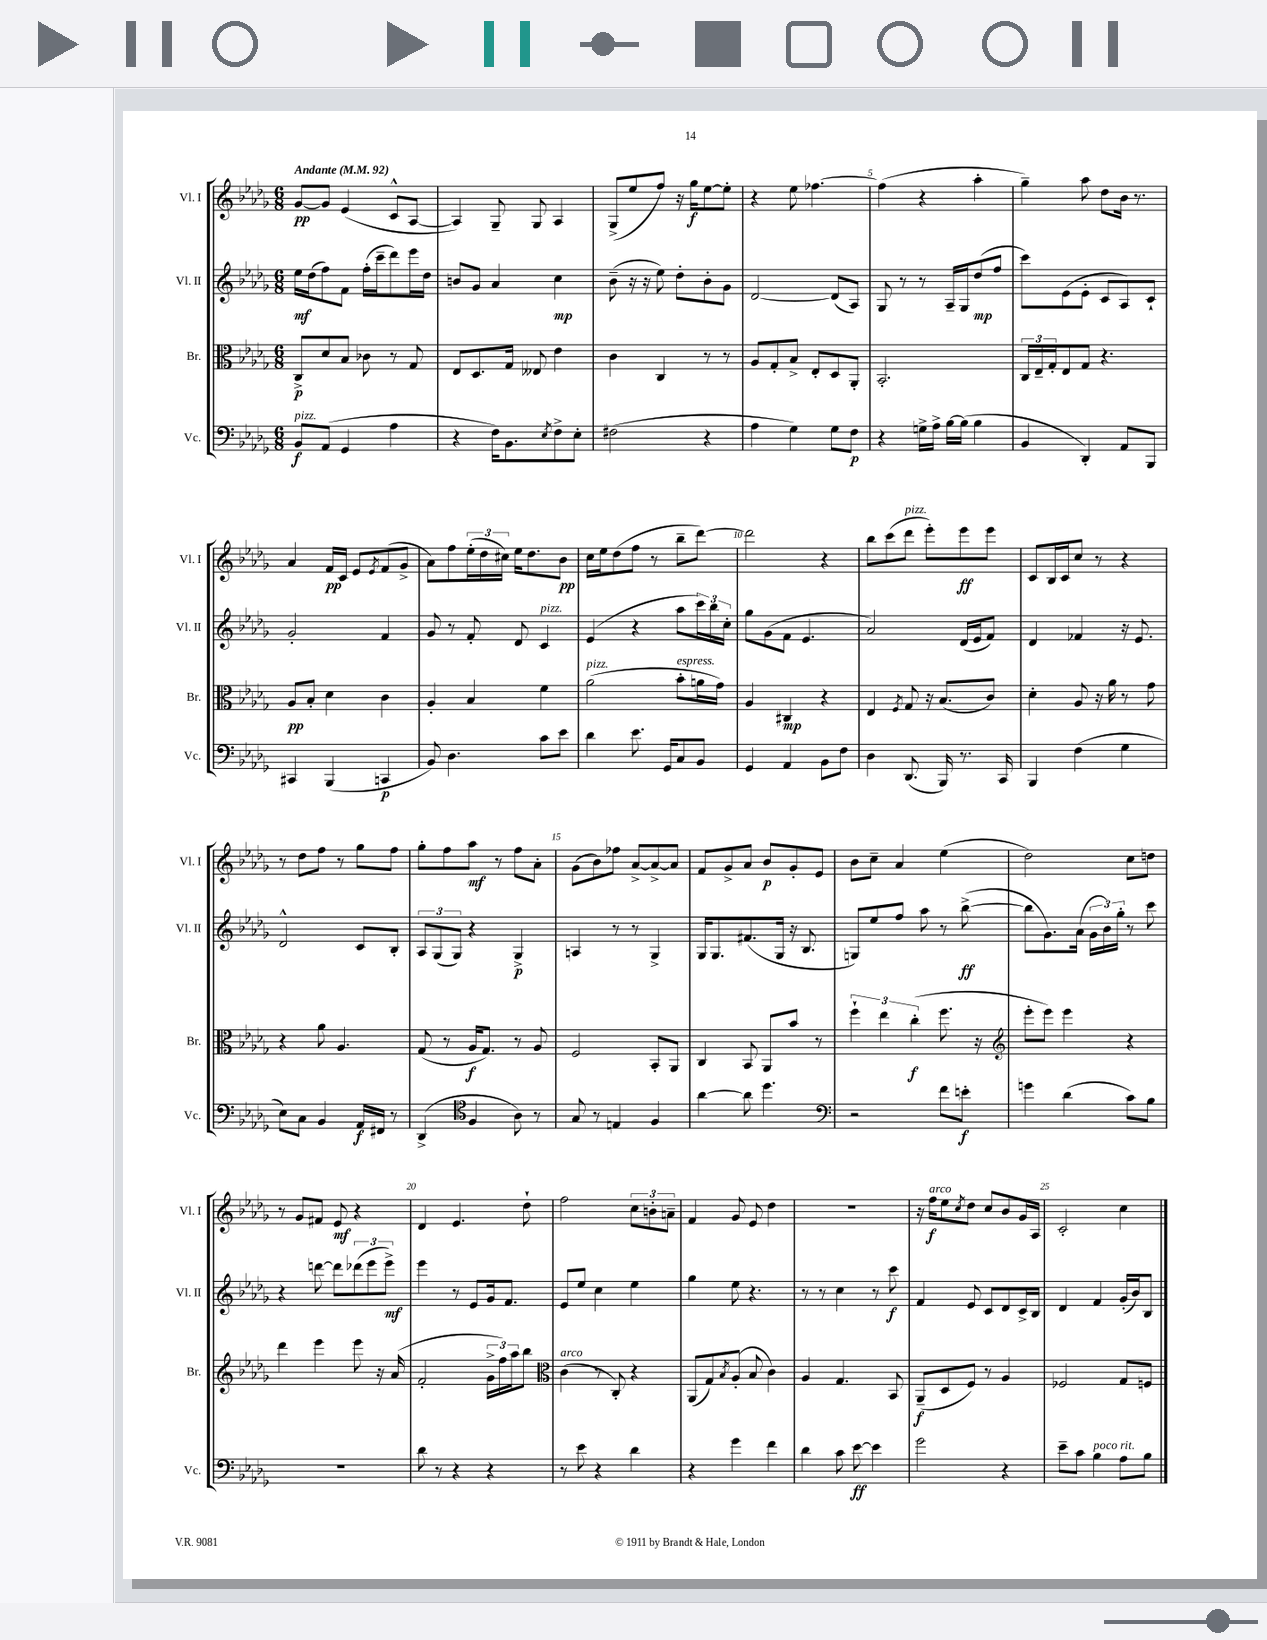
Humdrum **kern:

**kern	**kern	**kern	**kern
*staff4	*staff3	*staff2	*staff1
*clefF4	*clefC3	*clefG2	*clefG2
*k[b-e-a-d-g-]	*k[b-e-a-d-g-]	*k[b-e-a-d-g-]	*k[b-e-a-d-g-]
*M6/8	*M6/8	*M6/8	*M6/8
*MM92	*MM92	*MM92	*MM92
8BB-	8C^	16ee-	[8g-
.	.	(16dd-	.
(8AA-	8d-	8ff)	8g-]
4GG-	8B-	8f	(4e-
.	8c-	(16ff'	.
.	.	16ccc~	.
4A-	8r	8ddd-)	8c^^
.	8G-	16eee-	[8A-
.	.	16dd-	.
=	=	=	=
4r	8E-	8b	4A-])
.	8.D-	8g-	.
16F)	.	4a-	8G-~
8.BB-	16G-	.	.
.	8E--	.	8G-
8qE-	.	.	.
8F^	4e-	4cc	4A-
8E-'	.	.	.
=	=	=	=
(2F#	4c	(8b-~	(8G-^
.	.	16r	8ee-
.	.	16r	.
.	4C	8ee-)	8ff)
.	.	8dd-'	16r
.	.	.	16gg-
4r	8r	8b-'	[8ee-
.	8r	8g-	8ee-']
=	=	=	=
4A-	8A-	[2d-	4r
.	8G-'	.	.
4G-)	8B-^	.	8ee-
.	8E-'	.	[4.ff-
8G-	8D-	(8d-]	.
8F	8AA-'	8A-)	.
=	=	=	=
4r	2.BB-'	8G-	(4ff-]
.	.	8r	.
16G^	.	8r	4r
16A-^	.	.	.
[16B-	.	16A-~	.
(16B-]	.	16G-	.
4B-	.	(8dd-	4aa-'
.	.	8ff	.
=	=	=	=
4BB-	24C	8ccc)	4gg-~)
.	24E-~	.	.
.	24G-'	.	.
.	8E-	(8e-	.
4DD-')	8G-	8e-'	8aa-
.	4.r	8c	8dd-
8AA-	.	8A-)	16b-
.	.	.	8.r
8BBB-	.	8c`	.
=	=	=	=
4CC#	8A-	2g-'	4a-
.	8B-'	.	.
(4BBB-	4d-	.	16f
.	.	.	16c
.	.	.	8e-
.	.	.	8qe-
4CC	4c	4f	(8f
.	.	.	8g-^
=	=	=	=
8BB-)	4A-'	8g-	8a-)
4.D-	.	8r	8ff
.	4B-	8f'	(24ee-'
.	.	.	24dd-
.	.	.	24cc#)
.	.	8d-	16ee-
.	.	.	8.dd-
8c	4f	4c	.
8e-	.	.	8b-
=	=	=	=
4d-	(2a-	(4e-	16cc
.	.	.	16ee-
.	.	.	(8dd-
8.e-	.	4r	8ff
.	.	.	8r
16GG-	.	.	.
8C	8b-'	8aa-	8bb-~
8BB-	16a	24ccc)	[8ddd-)
.	.	24bb-	.
.	16g-)	.	.
.	.	24cc'	.
=	=	=	=
4GG-	4A-	8gg-	2ddd-]
.	.	(8g-	.
4AA-	4C#	8f	.
.	.	4.e-	.
8BB-	4r	.	4r
8F	.	.	.
=	=	=	=
4D-	4E-	2a-)	8bb-
.	.	.	(8ccc
.	8qF	.	.
(8.DD-	8G-	.	8ddd-
.	16r	.	8eee-')
16BBB-)	(8.B-	.	.
8.r	.	(16d-	8eee-
.	.	16e-	.
.	8c)	8f)	8eee-
16CC	.	.	.
=	=	=	=
4BBB-	4d-'	4d-	8c
.	.	.	16B-
.	.	.	16c
(4F	8A-	4f-	8cc
.	16r	.	8r
.	16a-	.	.
4G-	8r	16r	4r
.	.	8.e-	.
.	8g-	.	.
=	=	=	=
8E-)	4r	2d-^^	8r
8C	.	.	8dd-
4BB-	8a-	.	8ff
.	4.A-	.	8r
16AA-	.	8c	8gg-
16FF#	.	.	.
8r	.	8B-'	8ff
=	=	=	=
(4DD-^	(8G-	12A-	8gg-'
.	.	(12G-	.
.	8r	.	8ff
.	.	12G-)	.
*clefC4	*	*	*
4F	16A-	4r	8aa-
.	8.G-)	.	.
.	.	.	8r
8A-)	8r	4G-^	8ff
8r	8A-	.	8a-'
=	=	=	=
8G-	2F	4A	(8g-
8r	.	.	8b-)
4E	.	8r	8ff-
.	.	8r	[8a-^
4F	8BB-'	4G-^	8a-^_
.	8AA-	.	8a-]
=	=	=	=
[4a-	4C	16G-	8f
.	.	8.G-	.
.	.	.	8g-^
8a-]	8BB-	(8.f#	8a-
4.dd-	8AA-	.	8b-
.	.	16G-	.
.	8b-	16r	8g-'
.	.	8.B-	.
.	8r	.	8e-
=	=	=	=
*clefF4	*	*	*
2r	6ff`	8G)	8b-
.	.	8ee-	8cc~
.	6ee-	.	.
.	.	8ff	4a-
.	(6cc'	.	.
.	.	8aa-	.
8f	8.ff	8r	(4ee-
8e'	.	([8bb-^	.
.	16r	.	.
=	=	=	=
*	*clefG2	*	*
4g	8eee-'	8bb-]	2dd-)
.	8eee-)	8.g-)	.
(4d-	4eee-	.	.
.	.	(16a-	.
.	.	24g-	.
.	.	24b-)	.
.	.	24gg-'	.
8c)	4r	8r	8cc
8B-	.	8ccc	8dd
=	=	=	=
2.r	4ddd-	4r	8r
.	.	.	8g-
.	4eee-	[8ddd	8f#
.	.	8ddd]	8e-
.	8eee-	(12ddd-	4r
.	.	12eee-	.
.	16r	.	.
.	.	12eee-^)	.
.	(16a-	.	.
=	=	=	=
8d-	2f'	4eee-	4d-
8r	.	.	.
4r	.	8r	4.e-
.	.	8e-	.
4r	24g-^	16g-	.
.	24ff)	.	.
.	.	8.f	.
.	24aa-	.	.
.	8bb-	.	8dd-`
=	=	=	=
*	*clefC3	*	*
8r	(4c	8e-	2ff
8e-	.	8ee-	.
4r	8r	4cc	.
.	8C')	.	.
4d-	4r	4ee-	12cc
.	.	.	12b'
.	.	.	12a~
=	=	=	=
4r	(8AA-	4gg-	4f
.	8G-)	.	.
.	8qB-	.	.
4g-	(8A-'	8ee-	8g-
.	8B-	4.r	8e-
4f	4c)	.	4dd-
=	=	=	=
4d-	4A-	8r	2.r
.	.	8r	.
8c	4.G-	4cc	.
[8e-	.	.	.
4e-]	.	8r	.
.	8BB-	8ccc	.
=	=	=	=
2g-	(8AA-~	4f	16r
.	.	.	16ff
.	8D-	.	8ee-
.	.	.	8qcc
.	8F)	8e-	8dd-
.	8r	8c	8cc
4r	4A-	8d-	8b-
.	.	16c^	16g-
.	.	16B-	16A-
=	=	=	=
8e-~	2F-	4d-	2c'
8c	.	.	.
4B-	.	4f	.
8A-	8G-	(16g-'	4cc
.	.	16b-)	.
8B-	8F	8B-	.
==	==	==	==
*-	*-	*-	*-
